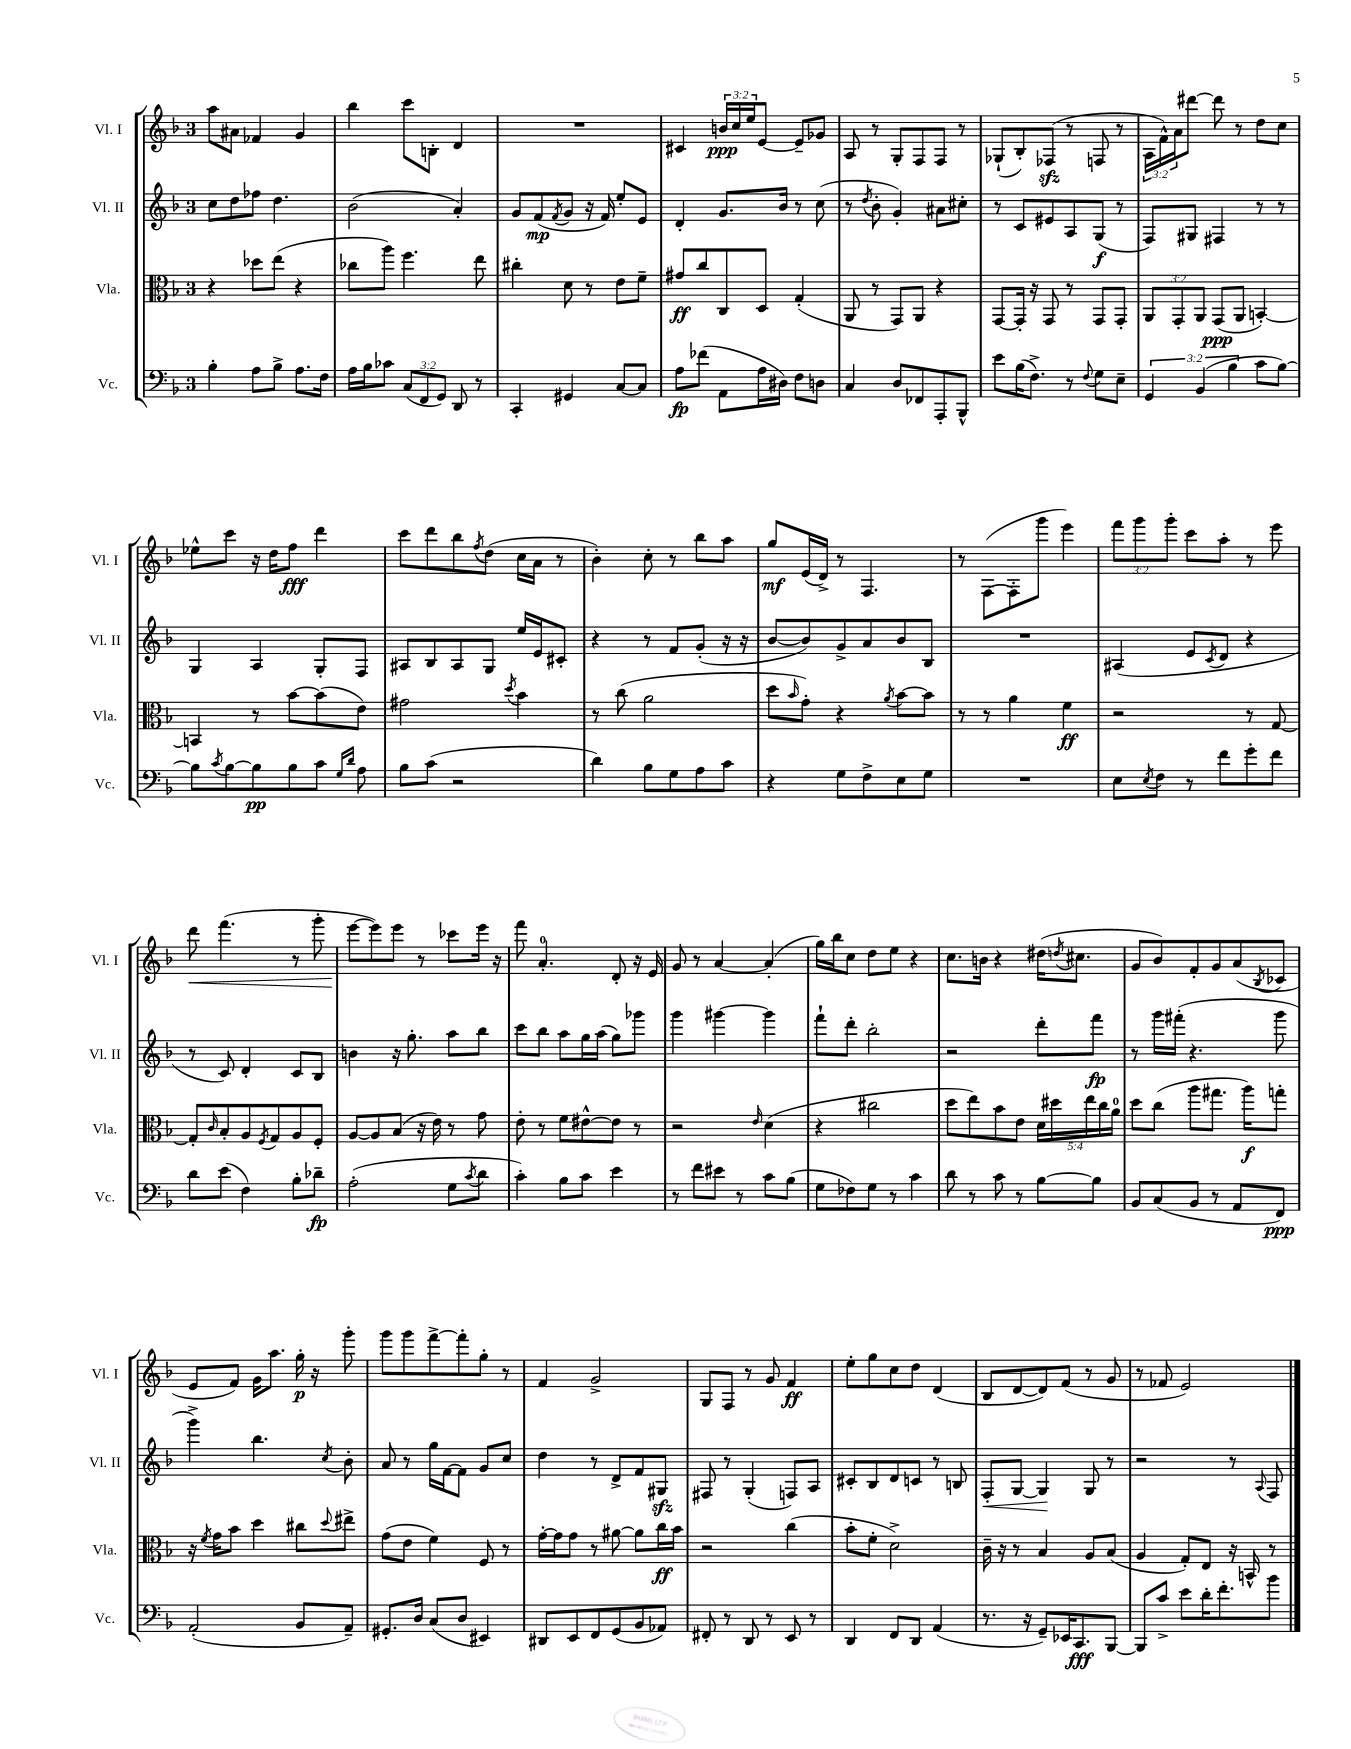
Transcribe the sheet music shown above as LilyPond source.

<<
\new StaffGroup <<
\new Staff = "s0" \with { instrumentName = "Vl. I" shortInstrumentName = "Vl. I" } {
    \clef treble \key f \major \once \override Staff.TimeSignature.style = #'single-digit \time 3/4 \override Staff.TupletNumber.text = #tuplet-number::calc-fraction-text
    a''8 ais'8 fes'4 g'4 |
    bes''4 c'''8 b8-. d'4 |
    R2. |
    cis'4 \tuplet 3/2 { b'16\ppp c''16 e''16 } e'8~ e'8-- ges'8 |
    a8 r8 g8-. f8 f8 r8 |
    ges8-!( bes8-.) fes8\sfz( r8 f8 r8 |
    \tuplet 3/2 { a16 f'16-^) a'16 } dis'''8~ dis'''8 r8 d''8 c''8 |
    ees''8-^ c'''8 r16 d''16 f''8\fff d'''4 |
    c'''8 d'''8 bes''8 \acciaccatura { f''8 } d''8( c''16 a'16 r8 |
    bes'4-.) c''8-. r8 bes''8 a''8 |
    g''8\mf e'16( d'16->) r8 f4. |
    r8 f8~( f8-. g'''8 e'''4) |
    \tuplet 3/2 { f'''8 g'''8 g'''8-. } c'''8 a''8-. r8 e'''8 |
    d'''8\< f'''4.( r8 g'''8-. |
    e'''8~\! e'''8) e'''8 r8 ces'''8 e'''16 r16 |
    f'''8 a'4.-0-. d'8-. r16 e'16 |
    g'8 r8 a'4~ a'4-.( |
    g''16) bes''16 c''8 d''8 e''8 r4 |
    c''8. b'16 r4 dis''16( \acciaccatura { d''8 } cis''8. |
    g'8 bes'8) f'8-. g'8 a'8( \acciaccatura { bes8 } ces'8 |
    e'8 f'8) g'16 a''8. g''16-.\p r16 g'''8-. |
    g'''8 g'''8 f'''8~-> f'''8-. g''8-. r8 |
    f'4 g'2-> |
    g8 f8 r8 g'8 f'4\ff |
    e''8-. g''8 c''8 d''8 d'4( |
    bes8 d'8~ d'8) f'8( r8 g'8 |
    r8 fes'8 e'2) \bar "|." |
}
\new Staff = "s1" \with { instrumentName = "Vl. II" shortInstrumentName = "Vl. II" } {
    \clef treble \key f \major \once \override Staff.TimeSignature.style = #'single-digit \time 3/4
    c''8 d''8 fes''8 d''4. |
    bes'2( a'4-.) |
    g'8 f'8\mp( \acciaccatura { f'8 } g'8 r16 f'16) e''8-. e'8 |
    d'4-. g'8. bes'16 r8 c''8( |
    r8 \acciaccatura { d''8 } bes'8-. g'4-.) ais'8 cis''8-. |
    r8 c'8 eis'8 a8 g8\f( r8 |
    f8) gis8 fis4 r8 r8 |
    g4 a4 g8-. f8 |
    ais8 bes8 ais8 g8 e''16 e'16 cis'8-. |
    r4 r8 f'8 g'8-.( r16 r16 |
    bes'8~ bes'8) g'8-> a'8 bes'8 bes8 |
    R2. |
    ais4( e'8 \acciaccatura { c'8 } d'8 r4 |
    r8 c'8) d'4-. c'8 bes8 |
    b'4 r16 g''8.-. a''8 bes''8 |
    c'''8 bes''8 a''8 g''16 a''16( g''8) ges'''8 |
    g'''4 gis'''4~ gis'''4 |
    f'''8-! d'''8-. bes''2-. |
    r2 d'''8-. f'''8\fp |
    r8 g'''16 fis'''16-.( r4. g'''8 |
    g'''4->) bes''4. \acciaccatura { c''8 } bes'8-. |
    a'8 r8 g''16 f'16~ f'8 g'8 c''8 |
    d''4 r8 d'8-> f'8 gis8\sfz |
    fis8 r8 g4-.( f8) a8 |
    cis'8-. bes8 d'8 c'8 r8 b8 |
    f8-.\< g8~ g4\! g8 r8 |
    r2 r8 \appoggiatura { a8 } f8 \bar "|." |
}
\new Staff = "s2" \with { instrumentName = "Vla." shortInstrumentName = "Vla." } {
    \clef alto \key f \major \once \override Staff.TimeSignature.style = #'single-digit \time 3/4 \override Staff.TupletNumber.text = #tuplet-number::calc-fraction-text
    r4 des''8 e''8( r4 |
    ces''8 a''8) f''4. e''8 |
    cis''4-. d'8 r8 e'8 f'8-- |
    gis'8\ff c''8 c8 d8 g4-.( |
    a,8 r8 g,8) a,8 r4 |
    g,8~ g,16-. r16 g,8 r8 g,8 g,8-. |
    \tuplet 3/2 { a,8 g,8-. a,8 } g,8\ppp( a,8 b,4~-.) |
    b,4 r8 bes'8~ bes'8( e'8) |
    gis'2 \acciaccatura { d''8 } bes'4 |
    r8 c''8( a'2 |
    d''8 \grace { bes'16 } g'8-.) r4 \acciaccatura { a'8 } bes'8~ bes'8 |
    r8 r8 a'4 f'4\ff |
    r2 r8 g8~ |
    g8-. \grace { c'16 } bes8-. a8 \acciaccatura { f8 } g8 a8 f8-. |
    a8~ a8 bes8( r16 e'16) r8 g'8 |
    e'8-. r8 f'8 eis'8~-^ eis'8 r8 |
    r2 \grace { e'16 } d'4( |
    r4 cis''2 |
    d''8 e''8) bes'8 e'8 \tuplet 5/4 { d'16 dis''16 e''16 c''16 a'16-0 } |
    d''8 c''8( a''8 gis''8. a''16\f) g''8-. |
    r16 \acciaccatura { f'8 } g'16 bes'8 d''4 cis''8 \appoggiatura { d''8 } eis''8-> |
    g'8( e'8 f'4) f8 r8 |
    g'16~-. g'16 g'8 r8 ais'8~ ais'8 c''16\ff bes'16 |
    r2 c''4( |
    bes'8-. f'8-. d'2->) |
    c'16-- r16 r8 bes4 a8 bes8( |
    a4 g8-.) e8 r16 b,16-^ r8 \bar "|." |
}
\new Staff = "s3" \with { instrumentName = "Vc." shortInstrumentName = "Vc." } {
    \clef bass \key f \major \once \override Staff.TimeSignature.style = #'single-digit \time 3/4 \override Staff.TupletNumber.text = #tuplet-number::calc-fraction-text
    bes4-. a8 bes8-> a8. f16 |
    a16 bes16 ces'8 \tuplet 3/2 { c8( f,8 g,8) } d,8 r8 |
    c,4-. gis,4 c8~ c8 |
    a8\fp fes'8( a,8 a16 dis16) f8 d8 |
    c4 d8 fes,8 a,,8-. bes,,8-^ |
    e'8 bes16( f8.->) r8 \appoggiatura { f8 } g8 e8-- |
    \tuplet 3/2 { g,4 bes,4( bes4 } c'8 bes8~) |
    bes8 \acciaccatura { c'8 } bes8~ bes8\pp bes8 c'8 \grace { g16 d'16 } a8 |
    bes8 c'8( r2 |
    d'4) bes8 g8 a8 c'8 |
    r4 g8 f8-> e8 g8 |
    R2. |
    e8 \acciaccatura { e8 } f8 r8 f'8 g'8-. f'8 |
    d'8 e'8( f4) bes8-. des'8--\fp |
    a2-.( g8 \acciaccatura { c'8 } d'8 |
    c'4-.) bes8 c'8 e'4 |
    r8 f'8 eis'8 r8 c'8 bes8( |
    g8 fes8) g8 r8 c'4 |
    d'8 r8 c'8 r8 bes8~ bes8 |
    bes,8 c8( bes,8 r8 a,8 f,8\ppp) |
    a,2-.( bes,8 a,8--) |
    gis,8.-. d16 c8( d8 eis,4) |
    dis,8 e,8 f,8 g,8( bes,8 aes,8) |
    fis,8-. r8 d,8 r8 e,8 r8 |
    d,4 f,8 d,8 a,4( |
    r8. r16 g,8--) ees,16 c,8.\fff bes,,8~ |
    bes,,8 c'8-> e'8 d'16-. f'8.-. bes'8 \bar "|." |
}
>>
>>
\layout { \context { \Score \remove "Bar_number_engraver" } }
